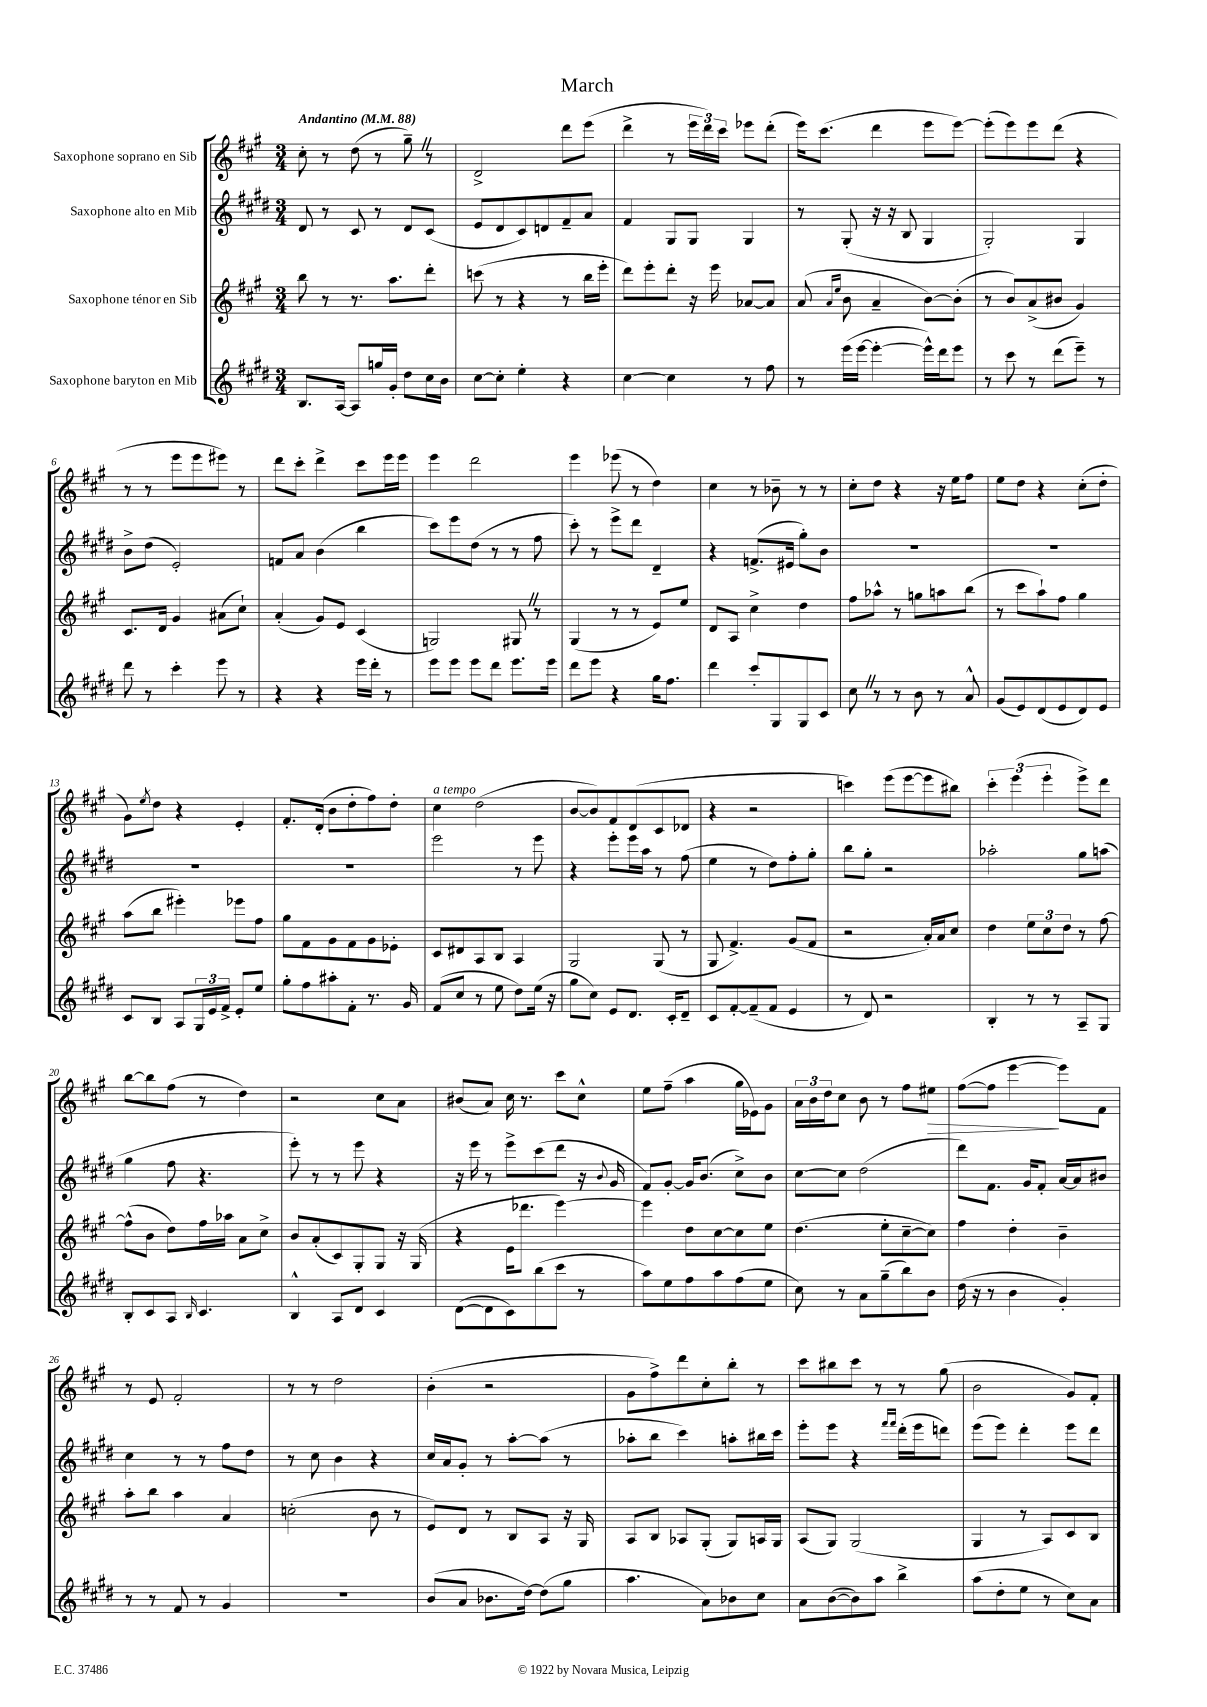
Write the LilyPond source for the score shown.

\header { title = "March" }
<<
\new StaffGroup <<
\new Staff = "s0" \with { instrumentName = "Saxophone soprano en Sib" } {
    \clef treble \key a \major \numericTimeSignature \time 3/4 \tempo "Andantino" 4 = 88
    cis''8-. r8 d''8( r8 gis''8--) \once \override BreathingSign.text = \markup { \musicglyph "scripts.caesura.straight" } \breathe r8 |
    d'2-> d'''8 e'''8( |
    d'''4-> r8 \tuplet 3/2 { e'''16 d'''16) cis'''16 } ees'''8 d'''8-.( |
    e'''16) cis'''8.( d'''4 e'''8 e'''8~) |
    e'''8-.( e'''8) e'''8 d'''8( r4 |
    r8 r8 e'''8 e'''8 eis'''8) r8 |
    d'''8 cis'''8-. d'''4-> cis'''8 e'''16 e'''16 |
    e'''4 d'''2 |
    e'''4 ees'''8( r8 d''4) |
    cis''4 r8 bes'8-- r8 r8 |
    cis''8-. d''8 r4 r16 e''16 fis''8 |
    e''8 d''8 r4 cis''8-.( d''8-. |
    gis'8) \acciaccatura { e''8 } d''8 r4 e'4-. |
    fis'8.-. d'16-.( b'8 d''8-. fis''8) d''8-. |
    cis''4^\markup { \italic "a tempo" } d''2( |
    b'8~ b'8) fis'8 d'8( cis'8 des'8 |
    r4 r2 |
    c'''4) e'''8( e'''8~ e'''8 bis''8) |
    \tuplet 3/2 { cis'''4-. e'''4( e'''4-. } e'''8->) d'''8 |
    b''8~ b''8 fis''8( r8 d''4) |
    r2 cis''8 a'8 |
    bis'8( a'8) cis''16 r8. cis'''8 cis''8-^ |
    e''8 fis''8--( a''4 gis''16 ees'16) gis'8 |
    \tuplet 3/2 { a'16 b'16 d''16 } cis''8 b'8 r8 fis''8 eis''8\> |
    fis''8~( fis''8 e'''4~\! e'''8) fis'8 |
    r8 e'8 fis'2-. |
    r8 r8 d''2 |
    b'4-.( r2 |
    gis'8 fis''8->) d'''8 cis''8-. b''8-. r8 |
    cis'''8 bis''8 cis'''8 r8 r8 gis''8( |
    b'2 gis'8) fis'8-. \bar "|." |
}
\new Staff = "s1" \with { instrumentName = "Saxophone alto en Mib" } {
    \clef treble \key e \major \numericTimeSignature \time 3/4
    dis'8 r8 cis'8 r8 dis'8 cis'8( |
    e'8 dis'8 cis'8) d'8 fis'8-- a'8 |
    fis'4 gis8 gis8 gis4 |
    r8 gis8-.( r16 r16 b8 gis4 |
    gis2-.) gis4 |
    b'8-> dis''8( e'2-.) |
    f'8 a'8 b'4( b''4 |
    cis'''8) e'''8 dis''8( r8 r8 fis''8 |
    cis'''8-.) r8 e'''8-> dis'''8 dis'4-- |
    r4 f'8.->( eis'16 gis''8-.) b'8 |
    R2. |
    R2. |
    R2. |
    R2. |
    e'''2 r8 e'''8 |
    r4 e'''8-. e'''16 a''16 r8 fis''8( |
    e''4 r8 dis''8) fis''8-. gis''8-. |
    b''8 gis''8-. r2 |
    aes''2-. gis''8 a''8( |
    gis''4 fis''8 r4. |
    e'''8-.) r8 r8 e'''8 r4 |
    r16 e'''16 r8 e'''8-> cis'''8( dis'''8 r16 \appoggiatura { b'8 } gis'16 |
    fis'8) gis'8~-. gis'16 b'8.( cis''8->) b'8 |
    cis''8~ cis''8 dis''2( |
    dis'''8) fis'8. gis'16 fis'8-. a'16~ a'16 bis'8 |
    cis''4 r8 r8 fis''8 dis''8 |
    r8 cis''8 b'4 r4 |
    cis''16 a'16 gis'8-. r8 a''8~-. a''8( r8 |
    aes''8-. b''8 cis'''4) a''8-. bis''16 cis'''16 |
    e'''8-. e'''8 r4 \grace { fis'''16 fis'''16 } dis'''16-.( e'''16 d'''8) |
    e'''8( e'''8) dis'''4-. e'''8 dis'''8 \bar "|." |
}
\new Staff = "s2" \with { instrumentName = "Saxophone ténor en Sib" } {
    \clef treble \key a \major \numericTimeSignature \time 3/4
    b''8 r8 r8. a''8. d'''8-. |
    c'''8( r8 r4 r8 b''16 e'''16-. |
    d'''8) e'''8-. d'''8-. r16 e'''16 aes'8~ aes'8 |
    a'8( \grace { a'16 e''16 } b'8 a'4-- b'8~) b'8-.( |
    r8 b'8) a'8->( bis'8 gis'4) |
    cis'8. d'16 gis'4 ais'8( cis''8-!) |
    a'4-.( gis'8) e'8 cis'4( |
    g2) gis8 \once \override BreathingSign.text = \markup { \musicglyph "scripts.caesura.straight" } \breathe r8 |
    gis4( r8 r8 e'8) e''8 |
    d'8 a8 cis''4-> d''4 |
    fis''8 aes''8-^ r8 g''8 a''8 b''8( |
    r8 cis'''8 a''8-!) fis''8 gis''4 |
    a''8( b''8 eis'''4-.) ees'''8 fis''8 |
    gis''8 fis'8 gis'8 fis'8 gis'8 ees'8-. |
    cis'8 dis'8 a8 b8 a4 |
    gis2 gis8( r8 |
    gis8 fis'4.->) gis'8( fis'8 |
    r2 a'16-.) a'16 cis''8 |
    d''4 \tuplet 3/2 { e''8 cis''8 d''8 } r8 fis''8~ |
    fis''8-^( b'8 d''8) fis''16 aes''16 a'8 cis''8-> |
    b'8 a'8-.( cis'8) gis8-. gis8 r16 gis16( |
    r4 e'16 des'''8. e'''4~) |
    e'''4 d''8 cis''8~ cis''8 e''8 |
    d''4.( e''8-. cis''8~-- cis''8) |
    fis''4 d''4-. b'4-- |
    a''8-. b''8 a''4 a'4 |
    c''2-.( b'8 r8 |
    e'8) d'8 r8 b8 a8 r16 gis16 |
    a8 b8 aes8 gis8-.( gis8) a16 gis16 |
    a8( gis8) gis2( |
    gis4 r8 a8) cis'8 b8 \bar "|." |
}
\new Staff = "s3" \with { instrumentName = "Saxophone baryton en Mib" } {
    \clef treble \key e \major \numericTimeSignature \time 3/4
    b8. a16~ a8 g''16 gis'16-. dis''8 cis''16 b'16 |
    cis''8~ cis''8-. e''4-. r4 |
    cis''4~ cis''4 r8 fis''8 |
    r8 e'''16( e'''16~ e'''4~-. e'''16-^) dis'''16 e'''8 |
    r8 cis'''8 r8 dis'''8( e'''8--) r8 |
    dis'''8 r8 cis'''4-. e'''8 r8 |
    r4 r4 e'''16 dis'''16-. r8 |
    e'''8 e'''8 e'''8 dis'''8 e'''8. e'''16 |
    dis'''8 e'''8 r4 gis''16 fis''8. |
    dis'''4 cis'''8-. gis8 gis8 cis'8 |
    cis''8 \once \override BreathingSign.text = \markup { \musicglyph "scripts.caesura.straight" } \breathe r8 r8 b'8 r8 a'8-^ |
    gis'8( e'8) dis'8( e'8 dis'8) e'8 |
    cis'8 b8 a8 \tuplet 3/2 { gis16 e'16 fis'16-> } e'8-. e''8 |
    gis''8-. fis''8 ais''8-. fis'8-. r8. gis'16 |
    fis'8( cis''8 r8 e''8 dis''8) e''16( r16 |
    gis''8 cis''8) e'8 dis'8. cis'16-. dis'8-- |
    cis'8 fis'8~-. fis'8--( fis'8 e'4 |
    r8 dis'8) r2 |
    b4-. r8 r8 a8-- gis8 |
    b8-. cis'8 a8 \grace { b16 } cis'4. |
    b4-^ a8 dis'8 cis'4 |
    dis'8~( dis'8 cis'8) b''8( cis'''8 r8 |
    a''8) e''8 fis''8 a''8 fis''8( e''8 |
    cis''8) r8 a'8 gis''8--( b''8) b'8 |
    dis''16( r16 r8 b'4 gis'4-.) |
    r8 r8 fis'8 r8 gis'4 |
    R2. |
    b'8( a'8 bes'8. dis''16~) dis''8( gis''8 |
    a''4. a'8) bes'8 cis''8 |
    a'8 b'8~( b'8) a''8 b''4-> |
    a''8( dis''8-. e''8 r8 cis''8) a'8 \bar "|." |
}
>>
>>
